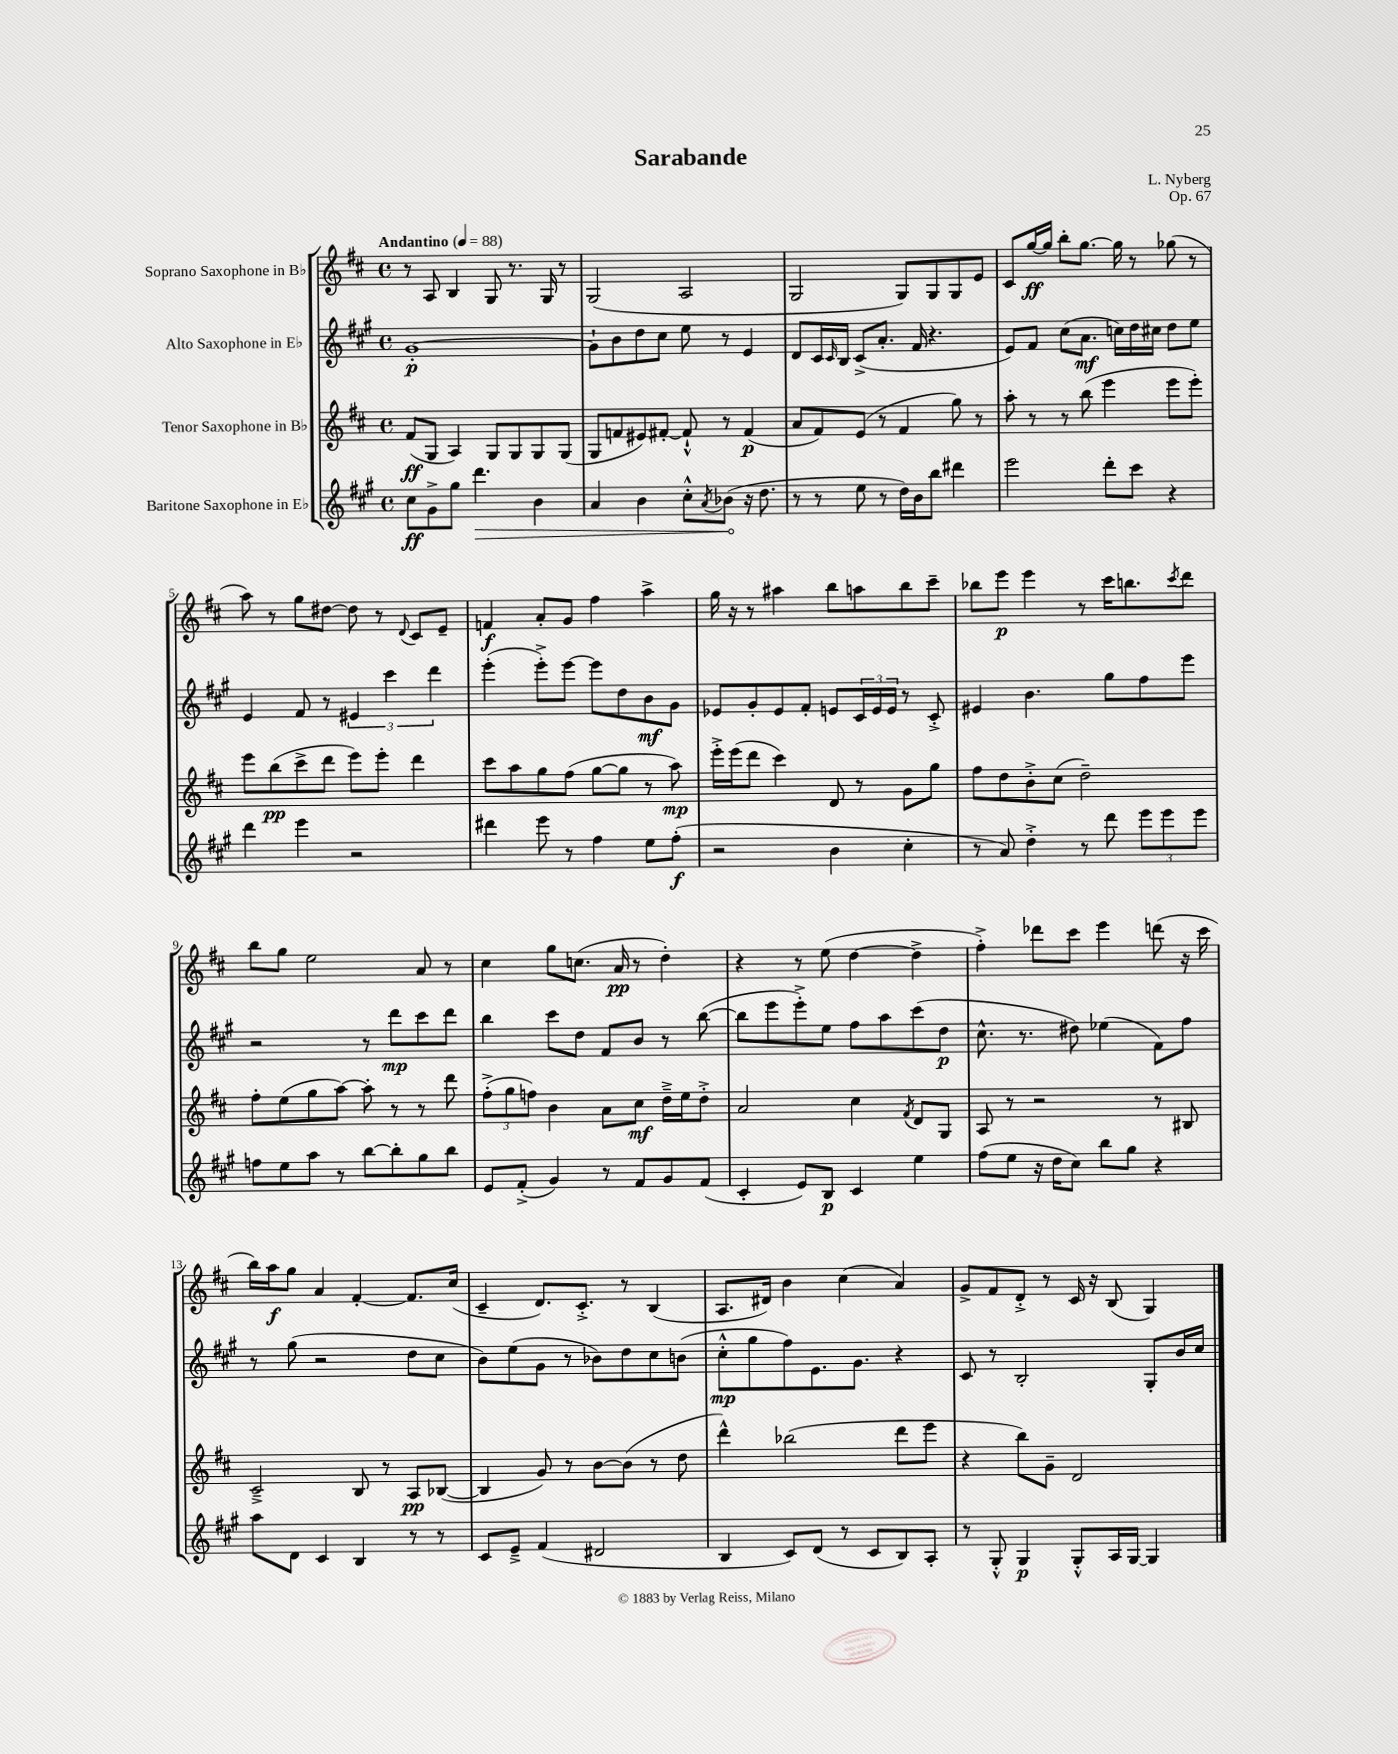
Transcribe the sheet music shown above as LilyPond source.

\header { title = "Sarabande" composer = "L. Nyberg" opus = "Op. 67" }
<<
\new StaffGroup <<
\new Staff = "s0" \with { instrumentName = "Soprano Saxophone in Bb" } {
    \clef treble \key d \major \defaultTimeSignature \time 4/4 \tempo "Andantino" 4 = 88
    r8 a8 b4 g8 r8. g16 r8 |
    g2( a2 |
    g2 g8) g8 g8 e'8 |
    cis'8 g''16~\ff g''16 b''8-. g''8.~ g''16 r8 ges''8( r8 |
    a''8) r8 g''8 dis''8~ dis''8 r8 \appoggiatura { d'8 } cis'8 e'8-- |
    f'4\f a'8-. g'8 fis''4 a''4-> |
    g''16 r16 r8 ais''4 b''8 a''8 b''8 cis'''8-- |
    bes''8 e'''8\p e'''4 r8 cis'''16 b''8. \acciaccatura { cis'''8 } d'''8 |
    b''8 g''8 e''2 a'8 r8 |
    cis''4 g''8 c''8.( a'16\pp r8 d''4-.) |
    r4 r8 e''8( d''4~ d''4-> |
    fis''4-.->) des'''8 cis'''8 e'''4 d'''8( r16 cis'''16 |
    b''16) a''16\f g''8 a'4 fis'4~-. fis'8. cis''16( |
    cis'4-- d'8.) cis'8.-.-> r8 b4( |
    a8. dis'16) b'4 cis''4( a'4) |
    g'8-> fis'8 d'8-.-> r8 cis'16 r16 b8( g4) \bar "|." |
}
\new Staff = "s1" \with { instrumentName = "Alto Saxophone in Eb" } {
    \clef treble \key a \major \defaultTimeSignature \time 4/4
    gis'1~-.\p |
    gis'8-! b'8 d''8 cis''8 e''8 r8 e'4 |
    d'8 cis'16 \grace { cis'16 } b16 cis'8->( a'8.-. fis'16 r4. |
    e'8) fis'8 cis''8( a'8.\mf c''16) d''16 cis''16 d''8 e''8 |
    e'4 fis'8 r8 \tuplet 3/2 { eis'4 cis'''4 d'''4 } |
    e'''4-.( e'''8-.->) e'''8~ e'''8 d''8 b'8\mf gis'8 |
    ees'8 gis'8-. ees'8 fis'8-. e'8 \tuplet 3/2 { cis'16 e'16 e'16 } r8 cis'8-.-> |
    eis'4 b'4. gis''8 fis''8 e'''8 |
    r2 r8 d'''8\mp cis'''8 d'''8 |
    b''4 cis'''8 d''8 fis'8 b'8 r8 b''8~( |
    b''8 e'''8 e'''8-.->) e''8 fis''8 a''8 cis'''8( d''8\p |
    cis''8.-^ r8. dis''8) ees''4( fis'8) fis''8 |
    r8 gis''8( r2 d''8 cis''8 |
    b'8) e''8( gis'8 r8 bes'8) d''8 cis''8 b'8( |
    cis''8-.-^\mp gis''8 fis''8) e'8. gis'8. r4 |
    cis'8 r8 b2-. gis8-. b'16 cis''16 \bar "|." |
}
\new Staff = "s2" \with { instrumentName = "Tenor Saxophone in Bb" } {
    \clef treble \key d \major \defaultTimeSignature \time 4/4
    fis'8\ff( g8 a4) g8 g8 g8 g8( |
    g8 f'8 eis'8) fis'8~-. fis'8-!-^ r8 fis'4\p( |
    a'8 fis'8) e'8( r8 fis'4 g''8) r8 |
    a''8-. r8 r8 b''8( e'''4 e'''8 e'''8-.) |
    e'''8 b''8\pp( cis'''8-> d'''8 e'''8) e'''8-. d'''4 |
    cis'''8 a''8 g''8 fis''8( g''8~ g''8 r8 a''8\mp) |
    e'''16-.-> e'''16( d'''8 cis'''4) d'8 r8 g'8 g''8 |
    fis''8 d''8 b'8-.-> cis''8( d''2--) |
    fis''8-. e''8( g''8 a''8~) a''8-. r8 r8 d'''8 |
    \tuplet 3/2 { fis''8-.->( g''8 f''8) } b'4 a'8 cis''8\mf d''16---> e''16 d''8-.-> |
    a'2 cis''4 \acciaccatura { fis'8 } d'8 g8 |
    a8 r8 r2 r8 bis8 |
    cis'2---> b8 r8 a8\pp bes8~( |
    bes4 g'8) r8 b'8~ b'8( r8 d''8 |
    d'''4-^) bes''2( d'''8 e'''8 |
    r4 b''8) g'8-- d'2 \bar "|." |
}
\new Staff = "s3" \with { instrumentName = "Baritone Saxophone in Eb" } {
    \clef treble \key a \major \defaultTimeSignature \time 4/4
    cis''8\ff gis'8-> gis''8 \once \override Hairpin.circled-tip = ##t d'''4.\> b'4 |
    a'4 b'4 cis''8-.-^ \acciaccatura { a'8 } bes'8\!( r16 d''8. |
    r8 r8 e''8 r8 d''16) b'16 b''8 dis'''4 |
    e'''2 d'''8-. cis'''8 r4 |
    d'''4 e'''4 r2 |
    dis'''4 e'''8 r8 fis''4 e''8 fis''8-.\f( |
    r2 b'4 cis''4-. |
    r8 a'8) d''4-.-> r8 d'''8 \tuplet 3/2 { e'''8 e'''8 e'''8 } |
    f''8 e''8 a''8 r8 b''8~ b''8-. gis''8 b''8 |
    e'8 fis'8-.->( gis'4) r8 fis'8 gis'8 fis'8( |
    cis'4-. e'8) b8\p cis'4 e''4 |
    fis''8( e''8 r16 d''16 cis''8) b''8 gis''8 r4 |
    a''8 d'8 cis'4 b4 r8 r8 |
    cis'8 e'8---> fis'4( dis'2 |
    b4 cis'8) d'8( r8 cis'8 b8) a8-. |
    r8 gis8-.-^ gis4\p gis8-.-^ a16 gis16~ gis4 \bar "|." |
}
>>
>>
